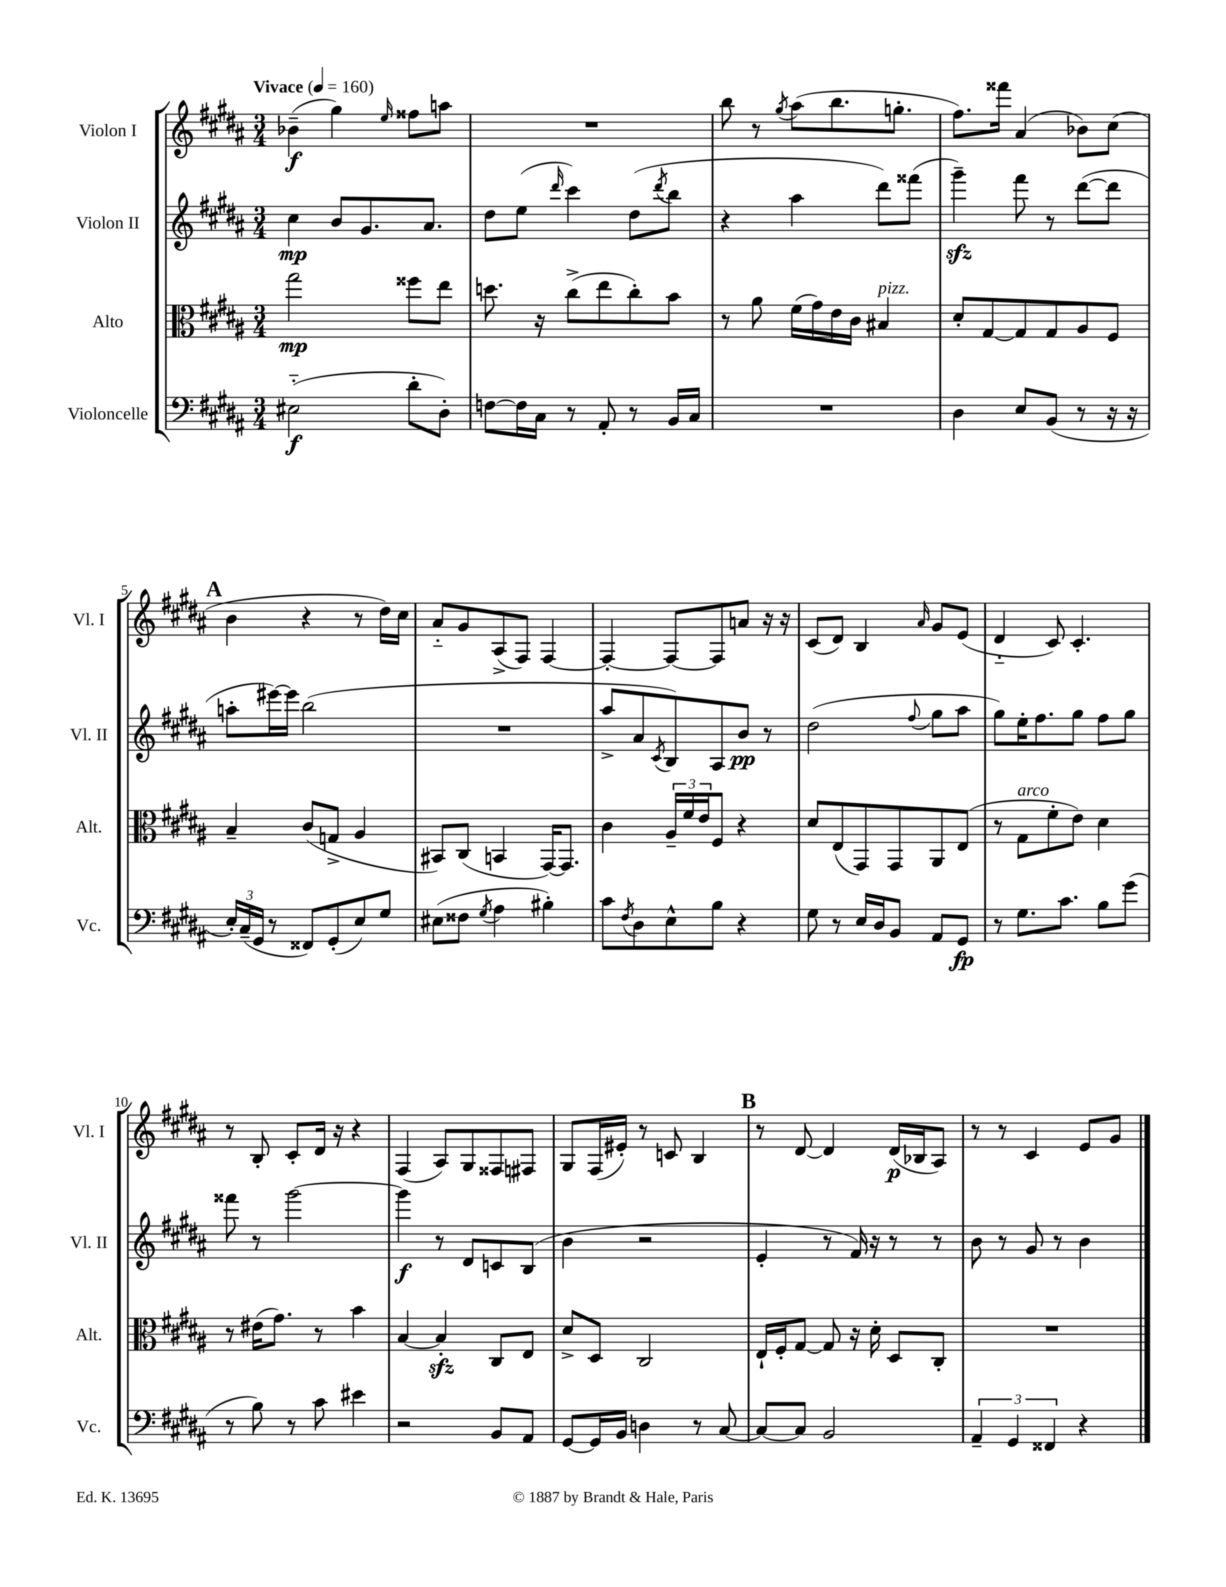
<<
\new StaffGroup <<
\new Staff = "s0" \with { instrumentName = "Violon I" shortInstrumentName = "Vl. I" } {
    \clef treble \key b \major \numericTimeSignature \time 3/4 \tempo "Vivace" 4 = 160
    bes'4--\f( gis''4) \grace { e''16 } fisis''8 a''8 |
    R2. |
    b''8 r8 \acciaccatura { gis''8 } ais''8( b''8. g''8.-. |
    fis''8.) fisis'''16 ais'4( bes'8) cis''8( |
    \mark \markup { \bold "A" } b'4 r4 r8 dis''16) cis''16 |
    ais'8-_ gis'8 ais8->( fis8) fis4~ |
    fis4~-. fis8~ fis8 a'8 r16 r16 |
    cis'8( dis'8) b4 \grace { ais'16 } gis'8 e'8( |
    dis'4-_ cis'8) cis'4.-. |
    r8 b8-. cis'8-. dis'16 r16 r4 |
    fis4( ais8) gis8 fisis8 fis8 |
    gis8 fis16( eis'16-.) r8 c'8 b4 |
    \mark \markup { \bold "B" } r8 dis'8~ dis'4 dis'16\p( bes16 ais8) |
    r8 r8 cis'4 e'8 gis'8 \bar "|." |
}
\new Staff = "s1" \with { instrumentName = "Violon II" shortInstrumentName = "Vl. II" } {
    \clef treble \key b \major \numericTimeSignature \time 3/4
    cis''4\mp b'8 gis'8. ais'8. |
    dis''8 e''8( \grace { dis'''16 } cis'''4) dis''8( \acciaccatura { dis'''8 } b''8 |
    r4 ais''4 dis'''8) fisis'''8( |
    gis'''4--\sfz) fis'''8 r8 dis'''8~( dis'''8 |
    \mark \markup { \bold "A" } a''8-. eis'''16~) eis'''16 b''2( |
    R2. |
    ais''8-> ais'8 \acciaccatura { cis'8 } b8) ais8 b'8\pp r8 |
    dis''2( \appoggiatura { fis''8 } gis''8 ais''8 |
    gis''8) e''16-. fis''8. gis''8 fis''8 gis''8 |
    fisis'''8 r8 gis'''2~ |
    gis'''4\f r8 dis'8 c'8 b8( |
    b'4 r2 |
    \mark \markup { \bold "B" } e'4-. r8 fis'16) r16 r8 r8 |
    b'8 r8 gis'8 r8 b'4 \bar "|." |
}
\new Staff = "s2" \with { instrumentName = "Alto" shortInstrumentName = "Alt." } {
    \clef alto \key b \major \numericTimeSignature \time 3/4
    gis''2\mp fisis''8 e''8 |
    d''8. r16 cis''8->( e''8 cis''8-.) b'8 |
    r8 ais'8 fis'16( gis'16) e'16 cis'16 bis4^\markup { \italic "pizz." } |
    dis'8-. gis8~ gis8 gis8 ais8 fis8 |
    \mark \markup { \bold "A" } b4-- cis'8( g8-> ais4 |
    bis,8) cis8( b,4 gis,16~) gis,8. |
    cis'4 \tuplet 3/2 { ais16-- fis'16 e'16 } fis8 r4 |
    dis'8 e8( gis,8) gis,8 ais,8 e8( |
    r8 gis8^\markup { \italic "arco" } fis'8-. e'8) dis'4 |
    r8 eis'16( gis'8.) r8 b'4 |
    b4~ b4-.\sfz cis8 e8 |
    dis'8-> dis8 cis2 |
    \mark \markup { \bold "B" } e16-! fis16-. gis8~ gis8 r16 dis'16-. dis8 cis8-. |
    R2. \bar "|." |
}
\new Staff = "s3" \with { instrumentName = "Violoncelle" shortInstrumentName = "Vc." } {
    \clef bass \key b \major \numericTimeSignature \time 3/4
    eis2-_\f( dis'8-. dis8-.) |
    f8~ f16 cis16 r8 ais,8-. r8 b,16 cis16 |
    R2. |
    dis4 e8 b,8( r8 r16 r16 |
    \mark \markup { \bold "A" } \tuplet 3/2 { e16-.) cis16--( gis,16 } r8 fisis,8) gis,8-.( e8) gis8 |
    eis8( fisis8 \acciaccatura { gis8 } ais4 bis4-.) |
    cis'8 \acciaccatura { fis8 } dis8 e8-^ b8 r4 |
    gis8 r8 e16 dis16 b,8 ais,8 gis,8\fp |
    r8 gis8. cis'8. b8 gis'8( |
    r8 b8) r8 cis'8 eis'4 |
    r2 b,8 ais,8 |
    gis,8~ gis,16 b,16 d4 r8 cis8~ |
    \mark \markup { \bold "B" } cis8~ cis8 b,2 |
    \tuplet 3/2 { ais,4-- gis,4 fisis,4 } r4 \bar "|." |
}
>>
>>
